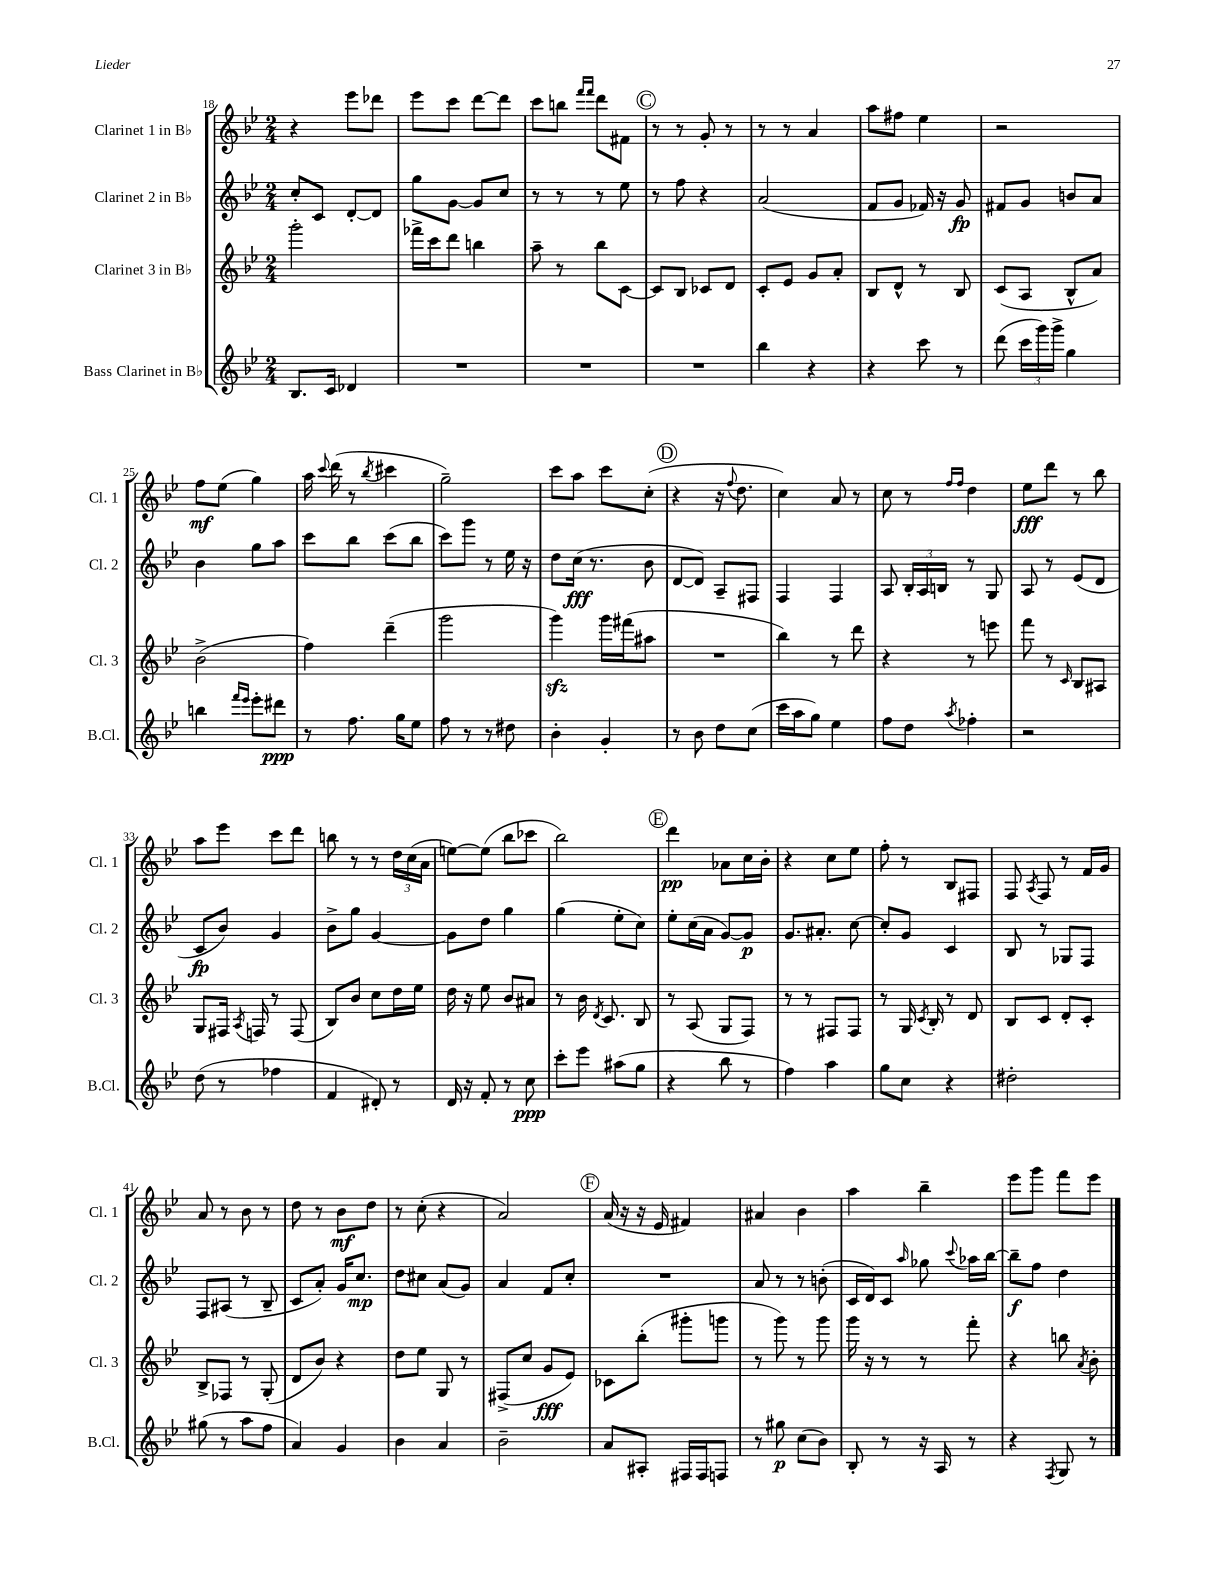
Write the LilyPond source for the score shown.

<<
\new StaffGroup <<
\new Staff = "s0" \with { instrumentName = "Clarinet 1 in Bb" shortInstrumentName = "Cl. 1" } {
    \clef treble \key bes \major \numericTimeSignature \time 2/4
    \autoBeamOff r4 ees'''8[ des'''8] |
    ees'''8[ c'''8] d'''8[~ d'''8] |
    c'''8[ b''8] \grace { f'''16[ f'''16] } d'''8[ fis'8] |
    \mark \markup { \circle "C" } r8 r8 g'8-. r8 |
    r8 r8 a'4 |
    a''8[ fis''8] ees''4 |
    r2 |
    f''8[\mf ees''8]( g''4) |
    a''16 \appoggiatura { c'''8 } d'''16( r8 \acciaccatura { bes''8 } cis'''4 |
    g''2--) |
    c'''8[ a''8] c'''8[ c''8]-.( |
    \mark \markup { \circle "D" } r4 r16 \appoggiatura { f''8 } d''8. |
    c''4) a'8 r8 |
    c''8 r8 \grace { f''16[ f''16] } d''4 |
    ees''8[\fff d'''8] r8 bes''8 |
    a''8[ ees'''8] c'''8[ d'''8] |
    b''8 r8 r8 \tuplet 3/2 { d''16[ c''16( a'16] } |
    e''8[~) e''8]( bes''8[ ces'''8] |
    bes''2) |
    \mark \markup { \circle "E" } d'''4\pp aes'8[ c''16 bes'16]-. |
    r4 c''8[ ees''8] |
    f''8-. r8 bes8[ fis8] |
    f8 \acciaccatura { a8 } f8 r8 f'16[ g'16] |
    a'8 r8 bes'8 r8 |
    d''8 r8 bes'8[\mf d''8] |
    r8 c''8-.( r4 |
    a'2) |
    \mark \markup { \circle "F" } a'16( r16 r16 ees'16 fis'4) |
    ais'4 bes'4 |
    a''4 bes''4-- |
    ees'''8[ g'''8] f'''8[ ees'''8] \bar "|." |
}
\new Staff = "s1" \with { instrumentName = "Clarinet 2 in Bb" shortInstrumentName = "Cl. 2" } {
    \clef treble \key bes \major \numericTimeSignature \time 2/4
    \autoBeamOff c''8[-. c'8] d'8[~-. d'8] |
    g''8[ g'8]~ g'8[ c''8] |
    r8 r8 r8 ees''8 |
    \mark \markup { \circle "C" } r8 f''8 r4 |
    a'2( |
    f'8[ g'8] fes'16) r16 g'8\fp |
    fis'8[ g'8] b'8[ a'8] |
    bes'4 g''8[ a''8] |
    c'''8[ bes''8] c'''8[( bes''8] |
    c'''8[) g'''8] r8 ees''16 r16 |
    d''8[ c''16]\fff( r8. bes'8 |
    \mark \markup { \circle "D" } d'8[~ d'8]) a8[-- fis8] |
    f4 f4 |
    a8 \tuplet 3/2 { bes16[-. a16 b16] } r8 g8 |
    a8 r8 ees'8[( d'8] |
    c'8[\fp bes'8]) g'4 |
    bes'8[-> g''8] g'4~ |
    g'8[ d''8] g''4 |
    g''4( ees''8[-. c''8]) |
    \mark \markup { \circle "E" } ees''8[-. c''16( a'16] g'8[~) g'8]\p |
    g'8.[ ais'8.]-. c''8~ |
    c''8[-. g'8] c'4 |
    bes8 r8 ges8[ f8] |
    f8[ ais8]( r8 bes8-- |
    c'8[ a'8]-.) g'16[ c''8.]\mp |
    d''8[ cis''8] a'8[( g'8]) |
    a'4 f'8[ c''8]-. |
    \mark \markup { \circle "F" } R2 |
    a'8 r8 r8 b'8-.( |
    c'16[ d'16) c'8] \grace { a''16 } ges''8 \appoggiatura { c'''8 } aes''16[ bes''16]~ |
    bes''8[--\f f''8] d''4 \bar "|." |
}
\new Staff = "s2" \with { instrumentName = "Clarinet 3 in Bb" shortInstrumentName = "Cl. 3" } {
    \clef treble \key bes \major \numericTimeSignature \time 2/4
    \autoBeamOff g'''2-. |
    fes'''16[-> c'''16 d'''8] b''4 |
    a''8-- r8 bes''8[ c'8]~ |
    \mark \markup { \circle "C" } c'8[ bes8] ces'8[ d'8] |
    c'8[-. ees'8] g'8[ a'8]-. |
    bes8[ d'8]-^ r8 bes8 |
    c'8[( a8] bes8[-^ a'8]) |
    bes'2->( |
    f''4) d'''4--( |
    g'''2 |
    g'''4\sfz) g'''16[ fis'''16( ais''8] |
    \mark \markup { \circle "D" } R2 |
    bes''4) r8 d'''8 |
    r4 r8 e'''8 |
    f'''8 r8 \grace { c'16 } bes8[ ais8] |
    g8[ fis16] \acciaccatura { a8 } f16 r8 f8( |
    bes8[) bes'8] c''8[ d''16 ees''16] |
    d''16 r16 ees''8 bes'8[ ais'8] |
    r8 bes'16 \acciaccatura { d'8 } c'8. bes8 |
    \mark \markup { \circle "E" } r8 a8( g8[ f8]) |
    r8 r8 fis8[ fis8] |
    r8 g16 \acciaccatura { c'8 } bes16-. r8 d'8 |
    bes8[ c'8] d'8[-. c'8]-. |
    bes8[-> fes8] r8 g8-.( |
    d'8[ bes'8]) r4 |
    d''8[ ees''8] g8 r8 |
    fis8[->( c''8] g'8[\fff ees'8]) |
    \mark \markup { \circle "F" } ces'8[ bes''8]-.( gis'''8[-. g'''8] |
    r8 g'''8) r8 g'''8 |
    g'''16 r16 r8 r8 f'''8-. |
    r4 b''8 \acciaccatura { a'8 } bes'8-. \bar "|." |
}
\new Staff = "s3" \with { instrumentName = "Bass Clarinet in Bb" shortInstrumentName = "B.Cl." } {
    \clef treble \key bes \major \numericTimeSignature \time 2/4
    \autoBeamOff bes8.[ c'16] des'4 |
    R2 |
    R2 |
    \mark \markup { \circle "C" } R2 |
    bes''4 r4 |
    r4 c'''8 r8 |
    d'''8( \tuplet 3/2 { c'''16[ g'''16) g'''16]-> } g''4 |
    b''4 \grace { f'''16[ ees'''16] } ees'''8[-. dis'''8]\ppp |
    r8 f''8. g''16[ ees''8] |
    f''8 r8 r8 dis''8 |
    bes'4-. g'4-. |
    \mark \markup { \circle "D" } r8 bes'8 d''8[ c''8]( |
    c'''16[ a''16 g''8]) ees''4 |
    f''8[ d''8] \acciaccatura { a''8 } fes''4-. |
    r2 |
    d''8( r8 fes''4 |
    f'4 dis'8-.) r8 |
    d'16 r16 f'8-. r8 c''8\ppp |
    c'''8[-. ees'''8] ais''8[( g''8] |
    \mark \markup { \circle "E" } r4 bes''8 r8 |
    f''4) a''4 |
    g''8[ c''8] r4 |
    dis''2-. |
    gis''8( r8 a''8[ f''8] |
    a'4) g'4 |
    bes'4 a'4 |
    bes'2-- |
    \mark \markup { \circle "F" } a'8[ ais8]-. fis16[ fis16 f8] |
    r8 gis''8\p c''8[( bes'8]) |
    bes8-. r8 r16 a16 r8 |
    r4 \acciaccatura { f8 } g8 r8 \bar "|." |
}
>>
>>
\layout { \context { \Score currentBarNumber = #18 } }
